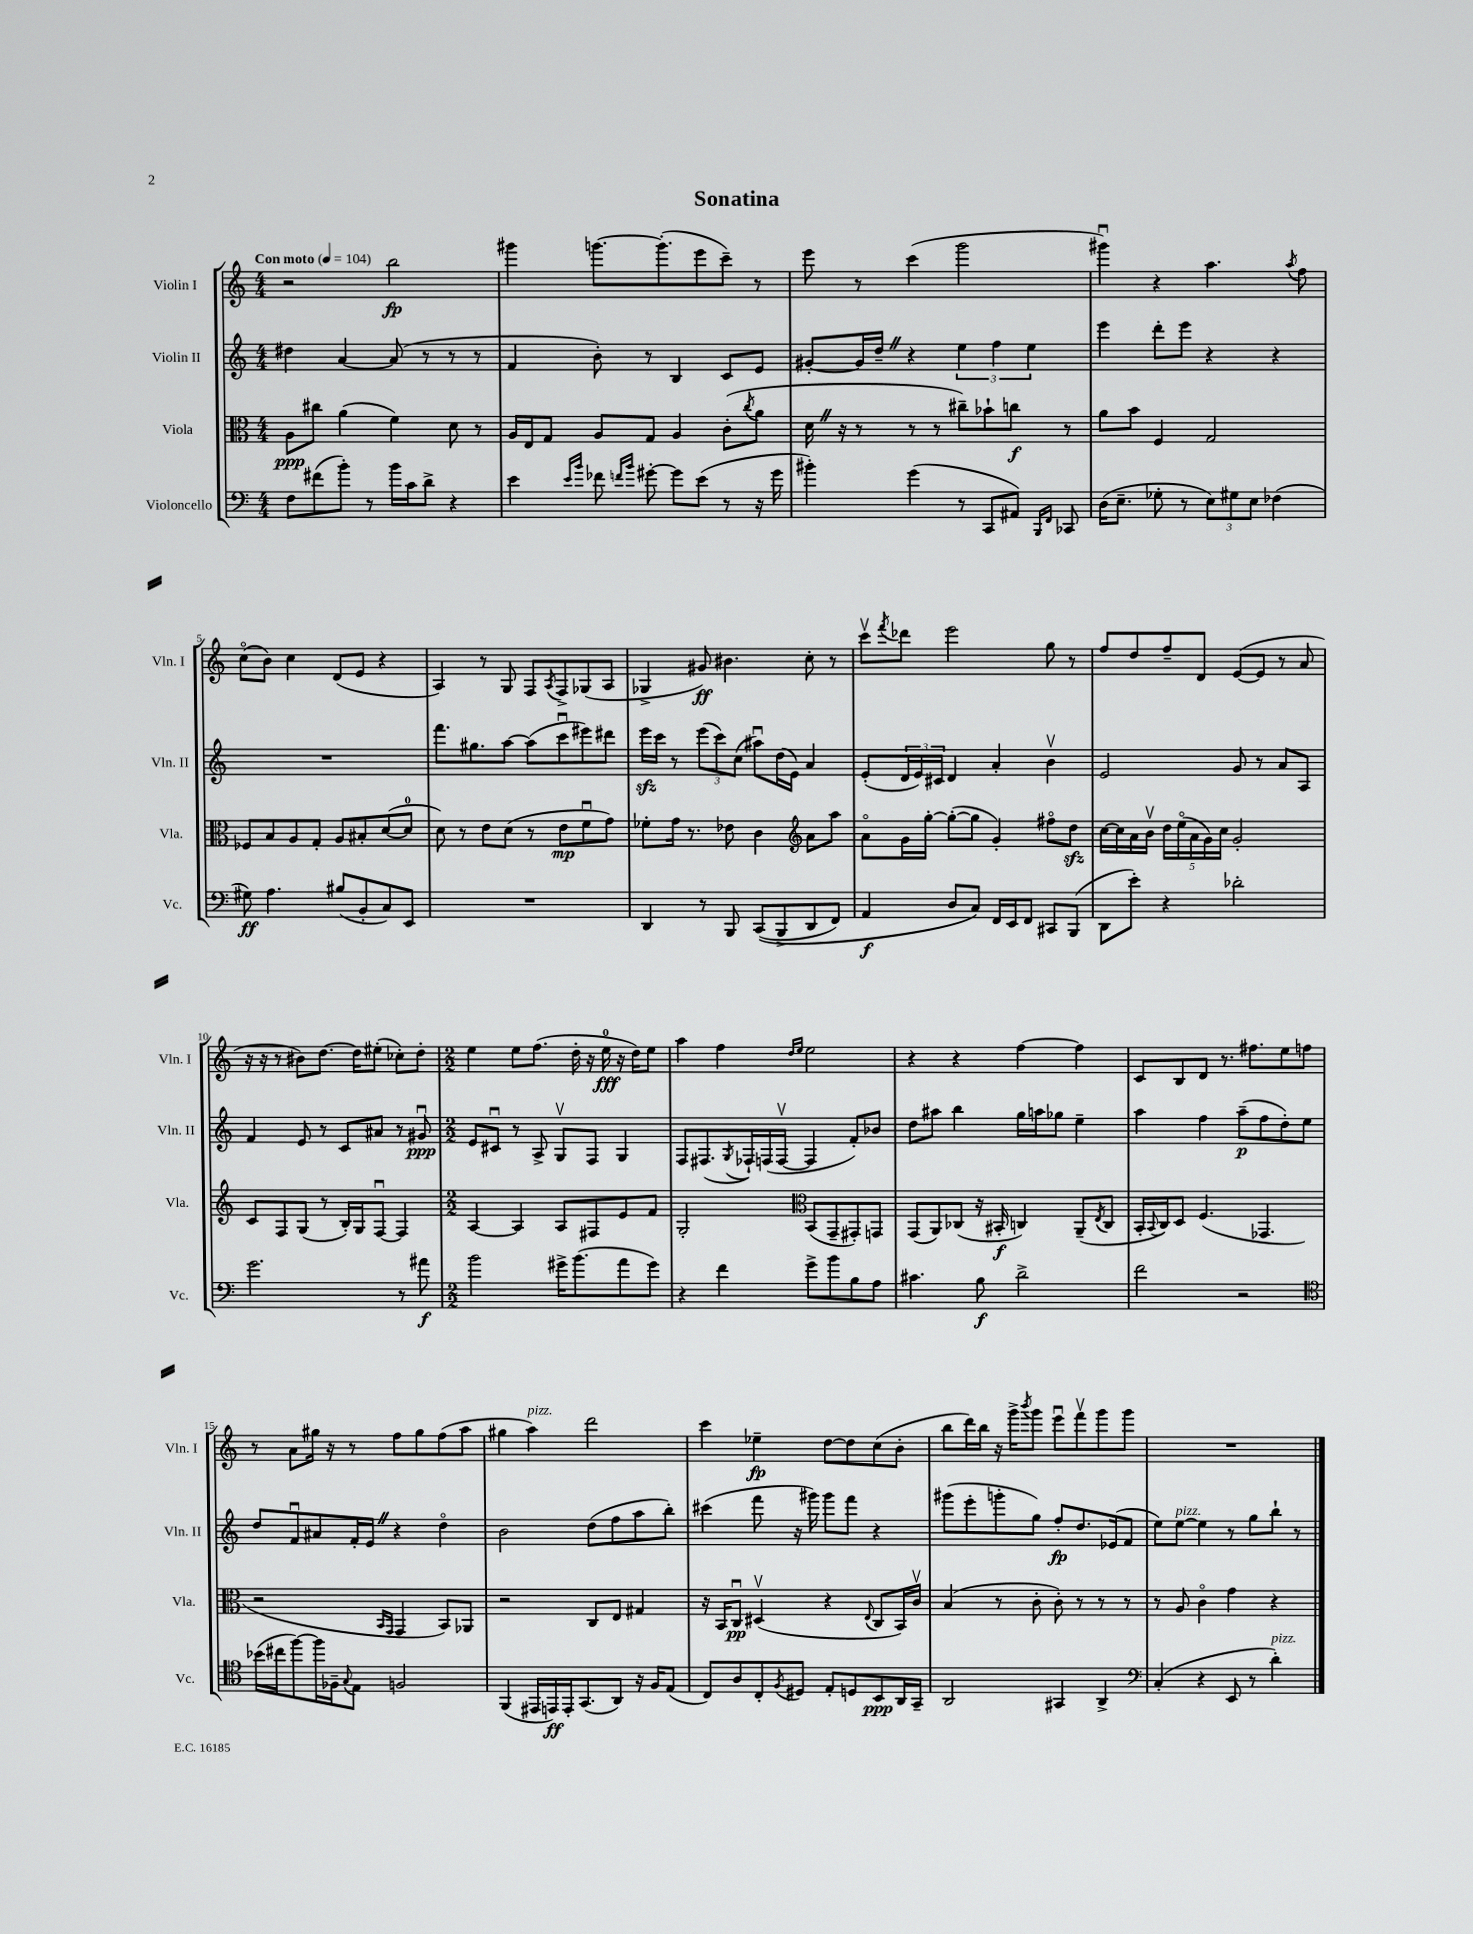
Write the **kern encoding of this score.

**kern	**dynam	**kern	**dynam	**kern	**dynam	**kern	**dynam
*part4	*part4	*part3	*part3	*part2	*part2	*part1	*part1
*staff4	*staff4	*staff3	*staff3	*staff2	*staff2	*staff1	*staff1
*I"Violoncello	*	*I"Viola	*	*I"Violin II	*	*I"Violin I	*
*I'Vc.	*	*I'Vla.	*	*I'Vln. II	*	*I'Vln. I	*
*clefF4	*	*clefC3	*	*clefG2	*	*clefG2	*
*k[]	*	*k[]	*	*k[]	*	*k[]	*
*M4/4	*	*M4/4	*	*M4/4	*	*M4/4	*
*MM104	*	*MM104	*	*MM104	*	*MM104	*
=1	=1	=1	=1	=1	=1	=1	=1
!	!	!	!	!	!	!LO:TX:a:B:t=Con moto	!
8F\L	.	8A\L	ppp	4dd#X\	.	2r	.
(8f#X\	.	8cc#X\J	.	.	.	.	.
8b'\J)	.	(4a\	.	[4a/	.	.	.
8r	.	.	.	.	.	.	.
16b\LL	.	4f\)	.	(8a/]	.	2bb\	fp
16c\J	.	.	.	.	.	.	.
8d^\J	.	.	.	8r	.	.	.
4r	.	8d\	.	8r	.	.	.
.	.	8r	.	8r	.	.	.
=2	=2	=2	=2	=2	=2	=2	=2
4e\	.	16A/LL	.	4f/	.	4ggg#X\	.
.	.	16E/J	.	.	.	.	.
.	.	8G/J	.	.	.	.	.
16qqe/LL	.	.	.	.	.	.	.
16qqb/JJ	.	.	.	.	.	.	.
8f-X\	.	8A/L	.	8b'\)	.	[8.gggn\L	.
16qqfn/LL	.	.	.	.	.	.	.
16qqb/JJ	.	.	.	.	.	.	.
[8g#X'\	.	8G/J	.	8r	.	.	.
.	.	.	.	.	.	(8.ggg'\]	.
8g#\L]	.	4A/	.	4B/	.	.	.
(8e\J	.	.	.	.	.	8eee\	.
8r	.	(8c'\L	.	8c/L	.	8ccc~\J)	.
.	.	8qcc/	.	.	.	.	.
16r	.	8a\J	.	8e/J	.	8r	.
16g#\	.	.	.	.	.	.	.
=3	=3	=3	=3	=3	=3	=3	=3
4b#X'\)	.	16dZ\	.	[8g#X'/L	.	8eee\	.
.	.	16r	.	.	.	.	.
.	.	8r	.	16g#/L]	.	8r	.
.	.	.	.	16dd~Z/JJ	.	.	.
(4g\	.	8r	.	4r	.	(4ccc\	.
.	.	8r	.	.	.	.	.
8r	.	8cc#X~\L)	.	6ee\	.	2ggg\	.
8CC/L	.	8b-X`\	.	.	.	.	.
.	.	.	.	6ff\	.	.	.
8AA#X/J)	.	8ccn\J	f	.	.	.	.
.	.	.	.	6ee\	.	.	.
16qqBBB/LL	.	.	.	.	.	.	.
16qqFF/JJ	.	.	.	.	.	.	.
8CC-X/	.	8r	.	.	.	.	.
=4	=4	=4	=4	=4	=4	=4	=4
(16D\KL	.	8a\L	.	4eee\	.	4ggg#Xu\)	.
8.E~\J	.	.	.	.	.	.	.
.	.	8b\J	.	.	.	.	.
8G-X'\	.	4F/	.	8ddd'\L	.	4r	.
8r	.	.	.	8eee\J	.	.	.
12E\L)	.	2G/	.	4r	.	4.aa\	.
12G#X\	.	.	.	.	.	.	.
12E\J	.	.	.	.	.	.	.
(4F-X\	.	.	.	4r	.	.	.
.	.	.	.	.	.	8qaa/	.
.	.	.	.	.	.	8ff\	.
!!LO:LB:g=z
=5	=5	=5	=5	=5	=5	=5	=5
8G#X\)	ff	8F-X/L	.	1r	.	(8cc\L	.
4.A\	.	8B/	.	.	.	8b\J)	.
.	.	8A/	.	.	.	4cc\	.
.	.	8G'/J	.	.	.	.	.
(8B#X/L	.	8A/L	.	.	.	(8d/L	.
8BB'/	.	8B#X'/	.	.	.	8e/J	.
8C/)	.	([8d/	.	.	.	4r	.
8EE/J	.	8d/J]	.	.	.	.	.
=6	=6	=6	=6	=6	=6	=6	=6
1r	.	8d\)	.	8.fff\L	.	4A/)	.
.	.	8r	.	.	.	.	.
.	.	.	.	8.gg#X\	.	.	.
.	.	8e\L	.	.	.	8r	.
.	.	(8d\J	.	[8aa\J	.	8G/	.
.	.	8r	.	(8aa\L]	.	8F/L	.
.	.	.	.	.	.	8qA/	.
.	.	8e\L	mp	8cccu\	.	8F^/	.
.	.	8fu\	.	8eee#X\)	.	(8G-X/	.
.	.	8g\J)	.	8ddd#X\J	.	8A/J	.
=7	=7	=7	=7	=7	=7	=7	=7
4DD/	.	8f-X'\L	.	16eeezz\LL	.	4G-X^/	.
.	.	.	.	16ccc\JJ	.	.	.
.	.	16g\Jk	.	8r	.	.	.
.	.	8.r	.	.	.	.	.
8r	.	.	.	(12eee\L	.	8g#X/)	ff
.	.	.	.	12ccc\)	.	.	.
8BBB/	.	8e-X\	.	.	.	4.b#X\	.
.	.	.	.	(12cc\J	.	.	.
((8CC/L	.	4c\	.	8aa#Xu\L)	.	.	.
8BBB^/	.	.	.	(16dd\L	.	.	.
.	.	.	.	16e\JJ)	.	.	.
*	*	*clefG2	*	*	*	*	*
8DD/	.	8a\L	.	4a/	.	8cc'\	.
8FF/J)	.	8aa\J	.	.	.	8r	.
=8	=8	=8	=8	=8	=8	=8	=8
4AA/	f	8a\L	.	(8e'/L	.	8cccv\L	.
.	.	.	.	.	.	8qfff/	.
.	.	16g\L	.	24d/L	.	8ddd-X\J	.
.	.	.	.	24e/)	.	.	.
.	.	[16gg'\JJ	.	.	.	.	.
.	.	.	.	24c#X/JJ	.	.	.
8D/L	.	(8gg'\L_	.	4d/	.	2eee\	.
8C/J)	.	8gg\J]	.	.	.	.	.
16FF/LL	.	4g'/)	.	4a'/	.	.	.
16EE/J	.	.	.	.	.	.	.
8FF/J	.	.	.	.	.	.	.
8CC#X/L	.	8ff#X\L	.	4bv\	.	8gg\	.
(8BBB/J	.	8ddzz\J	.	.	.	8r	.
=9	=9	=9	=9	=9	=9	=9	=9
8DD\L	.	[16cc\LL	.	2e/	.	8ff/L	.
.	.	16cc\]	.	.	.	.	.
8e'\J)	.	16a\	.	.	.	8dd/	.
.	.	16bv\JJ	.	.	.	.	.
4r	.	20dd\LL	.	.	.	8ff~/	.
.	.	(20ee\	.	.	.	.	.
.	.	20a\	.	.	.	.	.
.	.	.	.	.	.	8d/J	.
.	.	20g\)	.	.	.	.	.
.	.	20cc\JJ	.	.	.	.	.
2d-X'\	.	2g'/	.	8g/	.	([8e/L	.
.	.	.	.	8r	.	8e/J]	.
.	.	.	.	8a/L	.	8r	.
.	.	.	.	8A/J	.	8a/	.
!!LO:LB:g=z
=10	=10	=10	=10	=10	=10	=10	=10
2.g\	.	8c/L	.	4f/	.	16r	.
.	.	.	.	.	.	16r	.
.	.	8F/	.	.	.	8r	.
.	.	(8G/J	.	8e/	.	8b#X\L)	.
.	.	8r	.	8r	.	[8.dd\J	.
.	.	16B'/LL)	.	8c/L	.	.	.
.	.	16G/J	.	.	.	16dd\KL]	.
.	.	[8Fu/J	.	8a#X/J	.	(8ee#X'\J	.
8r	.	4F/]	.	8r	.	8cc-X'\L)	.
8a#X\	f	.	.	8g#Xu/	ppp	8dd'\J	.
=11	=11	=11	=11	=11	=11	=11	=11
*M2/2	*	*M2/2	*	*M2/2	*	*M2/2	*
2b\	.	[4A/	.	8e/L	.	4ee\	.
.	.	.	.	8c#Xu/J	.	.	.
.	.	4A/]	.	8r	.	8ee\L	.
.	.	.	.	8A^/	.	(8.ff\J	.
16g#X^\KL	.	8A/L	.	8Gv/L	.	.	.
(8.b\	.	.	.	.	.	16dd'\	.
.	.	8F#X/	.	8F/J	.	16r	.
.	.	.	.	.	.	16ee\	fff
8a\	.	8e/	.	4G/	.	16r	.
.	.	.	.	.	.	16dd\KL)	.
8g#\J)	.	8f/J	.	.	.	8ee\J	.
=12	=12	=12	=12	=12	=12	=12	=12
4r	.	2G'/	.	8F/L	.	4aa\	.
.	.	.	.	(8.F#X/	.	.	.
4f\	.	.	.	.	.	4ff\	.
.	.	.	.	8qG/	.	.	.
.	.	.	.	16F-X`/L)	.	.	.
.	.	.	.	(16Fn/	.	.	.
.	.	.	.	[16Fv/JJ	.	.	.
*	*	*clefC3	*	*	*	*	*
.	.	.	.	.	.	16qqdd/LL	.
.	.	.	.	.	.	16qqee/JJ	.
8g^\L	.	(8BB/L	.	4F/]	.	2ee\	.
8b\	.	8GG~/	.	.	.	.	.
8B\	.	8GG#X'/)	.	8f'/L)	.	.	.
8A\J	.	8GGn/J	.	8b-X/J	.	.	.
=13	=13	=13	=13	=13	=13	=13	=13
4.c#X\	.	(8GG/L	.	8dd\L	.	4r	.
.	.	8AA/)	.	8aa#X\J	.	.	.
.	.	(8C-X/J	.	4bb\	.	4r	.
8B\	f	16r	.	.	.	.	.
.	.	16BB#X'/	f	.	.	.	.
2d^\	.	4Cn/)	.	16gg\LL	.	[4ff\	.
.	.	.	.	16aan\J	.	.	.
.	.	.	.	8gg-X\J	.	.	.
.	.	(8AA~/L	.	4ee~\	.	4ff\]	.
.	.	8qE/	.	.	.	.	.
.	.	8C/J	.	.	.	.	.
=14	=14	=14	=14	=14	=14	=14	=14
2f\	.	16BB'/LL	.	4aa\	.	8c/L	.
.	.	8qqBB/	.	.	.	.	.
.	.	16C/J)	.	.	.	.	.
.	.	8D/J	.	.	.	8B/	.
.	.	(4.F/	.	4ff\	.	8d/J	.
.	.	.	.	.	.	8.r	.
2r	.	.	.	(8aa~\L	p	.	.
.	.	.	.	.	.	8.ff#X\L	.
.	.	4.GG-X/	.	8ff\	.	.	.
.	.	.	.	8dd'\)	.	8ee\	.
.	.	.	.	8ee\J	.	8ffn\J	.
!!LO:LB:g=z
=15	=15	=15	=15	=15	=15	=15	=15
*clefC4	*	*	*	*	*	*	*
(16b-X\LL	.	2r	.	8dd/L	.	8r	.
16cc#X\J	.	.	.	.	.	.	.
[8ff\)	.	.	.	8fu/	.	8a\L	.
16ff\L]	.	.	.	8a#X/	.	16gg#X\Jk	.
16F-X~\J	.	.	.	.	.	16r	.
8qqG/	.	.	.	.	.	.	.
8E\J	.	.	.	16f'/L	.	8r	.
.	.	.	.	16eZ/JJ	.	.	.
.	.	16qqBB/LL	.	.	.	.	.
.	.	16qqGG/JJ	.	.	.	.	.
2Fn/	.	4GG/	.	4r	.	8ff\L	.
.	.	.	.	.	.	8gg#\	.
.	.	8BB/L)	.	4dd\	.	(8ff\	.
.	.	8AA-X/J	.	.	.	8aa\J	.
=16	=16	=16	=16	=16	=16	=16	=16
(4FF/	.	2r	.	2b\	.	4gg#X\	.
!	!	!	!	!	!	!LO:TX:a:i:t=pizz.	!
16EE#X/LL	.	.	.	.	.	4aa\)	.
16EEn/)	ff	.	.	.	.	.	.
16EE'/J	.	.	.	.	.	.	.
(8.GG/	.	.	.	.	.	.	.
.	.	8C/L	.	(8dd\L	.	2ddd\	.
8AA/J)	.	8E/J	.	8ff\	.	.	.
16r	.	4G#X/	.	8aa\	.	.	.
16F/KL	.	.	.	.	.	.	.
(8E/J	.	.	.	8bb'\J)	.	.	.
=17	=17	=17	=17	=17	=17	=17	=17
8C/L)	.	16r	.	(4ccc#X\	.	4ccc\	.
.	.	16BB/KL	.	.	.	.	.
8A/	.	8Cu/J	pp	.	.	.	.
8C'/	.	(4D#Xv/	.	8fff\	.	4ee-X~\	fp
8qF/	.	.	.	.	.	.	.
8D#X/J	.	.	.	16r	.	.	.
.	.	.	.	16ggg#X\)	.	.	.
8E'/L	.	4r	.	8ggg#\L	.	[8dd\L	.
8Dn/	.	.	.	8fff\J	.	8dd\]	.
.	.	8qqE/	.	.	.	.	.
8BB/	ppp	8C/L	.	4r	.	(8cc\	.
16AA/L	.	16BB/L)	.	.	.	8b'\J	.
16GG~/JJ	.	16cv/JJ	.	.	.	.	.
=18	=18	=18	=18	=18	=18	=18	=18
2AA/	.	(4B/	.	(8ggg#X\L	.	8bb\L	.
.	.	.	.	8eee'\	.	16ddd\L)	.
.	.	.	.	.	.	16bb\JJ	.
.	.	8r	.	8gggn'\	.	16r	.
.	.	.	.	.	.	16ggg^\KL	.
.	.	.	.	.	.	8qbbb/	.
.	.	8c'\	.	8gg\J)	.	8ggg\J	.
4GG#X/	.	8c'\)	.	8ff'/L	fp	8eeeu\L	.
.	.	8r	.	8.dd/	.	8fffv\	.
4AA^/	.	8r	.	.	.	8ggg\	.
.	.	.	.	(16e-X/k	.	.	.
.	.	8r	.	8f/J	.	8ggg\J	.
=19	=19	=19	=19	=19	=19	=19	=19
*clefF4	*	*	*	*	*	*	*
(4C'/	.	8r	.	8ee\L)	.	1r	.
!	!	!	!	!LO:TX:a:i:t=pizz.	!	!	!
.	.	8A/	.	[8ee\J	.	.	.
4r	.	4c\	.	4ee\]	.	.	.
8EE/	.	4g\	.	8r	.	.	.
8r	.	.	.	8gg\L	.	.	.
!LO:TX:a:i:t=pizz.	!	!	!	!	!	!	!
4d'\)	.	4r	.	8bb`\J	.	.	.
.	.	.	.	8r	.	.	.
==	==	==	==	==	==	==	==
*-	*-	*-	*-	*-	*-	*-	*-
